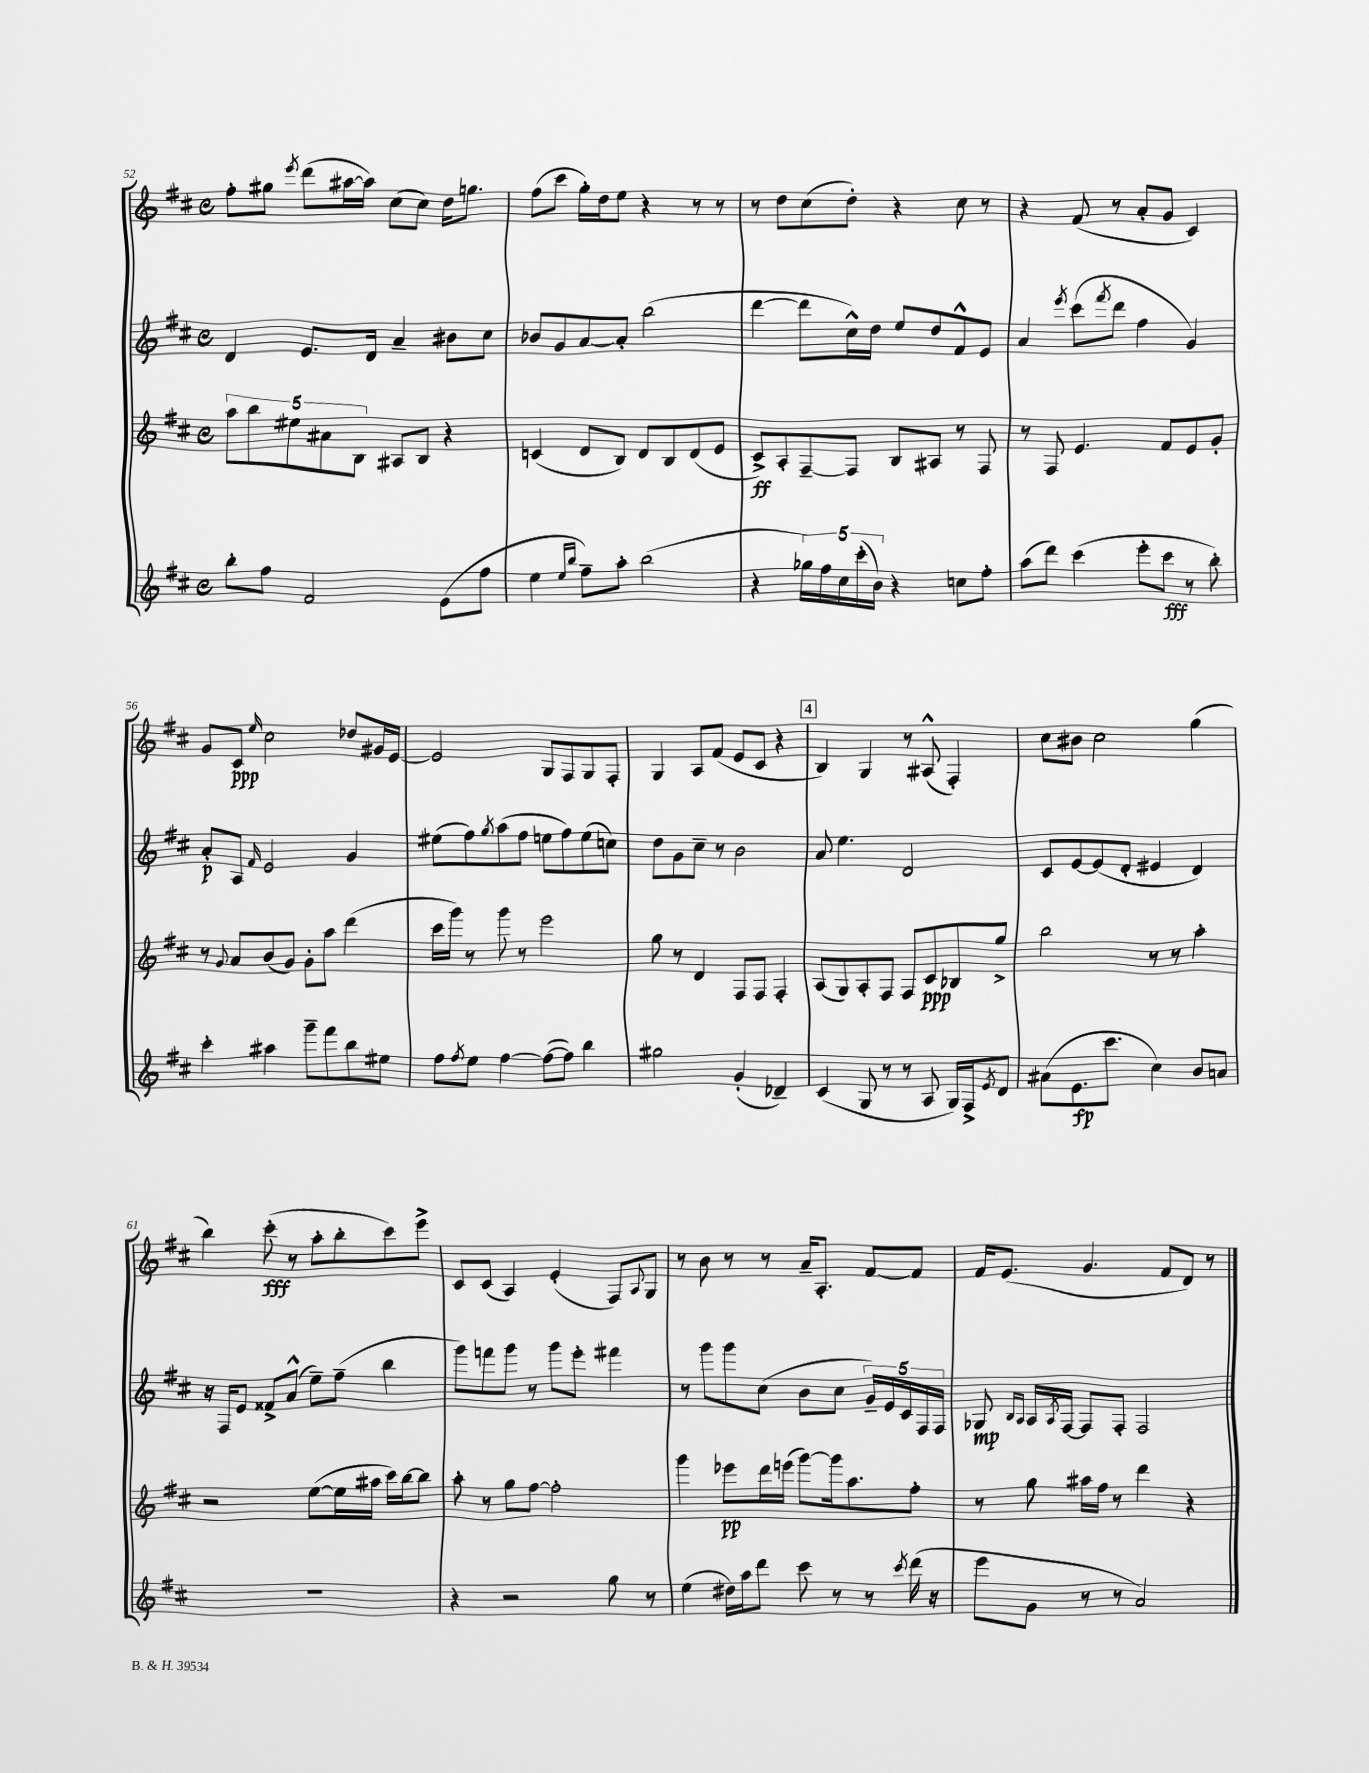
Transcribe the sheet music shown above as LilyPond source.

<<
\new StaffGroup <<
\new Staff = "s0" {
    \clef treble \key d \major \defaultTimeSignature \time 4/4
    fis''8-. gis''8 \acciaccatura { e'''8 } d'''8( ais''16~ ais''16) cis''8( cis''8) d''16 g''8. |
    fis''8( cis'''8 g''16-.) d''16 e''8 r4 r8 r8 |
    r8 d''8 cis''8( d''8-.) r4 cis''8 r8 |
    r4 fis'8( r8 a'8-. g'8 cis'4) |
    g'8 cis'8\ppp \grace { e''16 } cis''2 des''8 gis'16 e'16~ |
    e'2 g8 fis8 g8 fis8-. |
    g4 a8 fis'8( e'8 cis'8 r4 |
    \mark \markup { \box "4" } b4) g4 r8 ais8-^( fis4-.) |
    cis''8 bis'8 cis''2 g''4( |
    b''4) cis'''8-.\fff( r8 a''8-. b''8-. cis'''8) e'''8-> |
    cis'8 cis'8( a4) e'4-.( fis8) \appoggiatura { a8 } g8 |
    r8 b'8 r8 r8 a'16-- a8.-. fis'8~ fis'8 |
    fis'16 e'8.( g'4. fis'8 d'8) r8 \bar "|." |
}
\new Staff = "s1" {
    \clef treble \key d \major \defaultTimeSignature \time 4/4
    d'4 e'8. d'16 a'4-- bis'8 cis''8 |
    bes'8 g'8 a'8~ a'8-. b''2( |
    d'''4~ d'''8 cis''16-^) d''16 e''8 d''8 fis'8-^ e'8 |
    a'4 \acciaccatura { e'''8 } cis'''8( \acciaccatura { fis'''8 } d'''8 fis''4 g'4) |
    a'8-.\p a8 \grace { fis'16 } e'2 g'4 |
    eis''8( fis''8) \acciaccatura { g''8 } a''8( fis''8 e''8 fis''8) e''8( c''8) |
    d''8 g'8 cis''8-- r8 b'2 |
    \mark \markup { \box "4" } a'8 e''4. d'2 |
    cis'8 e'8~ e'8( d'8-. eis'4 d'4) |
    r16 fis16 e'8 fisis'8-> a'8-^( e''8--) fis''8--( b''4 |
    g'''8) f'''8 g'''8 r8 g'''8 e'''8-. fis'''4 |
    r8 g'''8 g'''8 cis''8( b'8 cis''8 \tuplet 5/4 { g'16--) e'16 cis'16 fis16 fis16 } |
    ges8\mp \grace { b16 a16 } a16 \acciaccatura { a8 } fis16~ fis8 fis8-. fis2 \bar "|." |
}
\new Staff = "s2" {
    \clef treble \key d \major \defaultTimeSignature \time 4/4
    \tuplet 5/4 { a''8 b''8 eis''8 ais'8 b8 } ais8 b8 r4 |
    c'4( d'8 b8) d'8 b8 d'8( e'8 |
    cis'8->\ff) a8-. fis8~-- fis8 b8 ais8 r8 fis8 |
    r8 fis8 e'4. fis'8 e'8 g'8-. |
    r8 \appoggiatura { g'8 } a'8 b'8( g'8) g'8-. a''8 d'''4( |
    cis'''16 g'''16) r8 g'''8 r8 e'''2 |
    g''8 r8 d'4 fis8 fis8 fis4-. |
    \mark \markup { \box "4" } a8( g8) a8-. fis8 fis8 cis'8\ppp bes8 g''8-> |
    b''2 r8 r8 a''4-. |
    r2 e''8~( e''16 ais''16 cis'''16) b''16~ b''8 |
    a''8-. r8 g''8 fis''8~ fis''2-. |
    g'''4 ees'''8\pp d'''16 e'''16( g'''8~) g'''16 a''8. fis''8-. |
    r8 g''8 ais''16 fis''16 r8 d'''4 r4 \bar "|." |
}
\new Staff = "s3" {
    \clef treble \key d \major \defaultTimeSignature \time 4/4
    b''8-. fis''8 fis'2 e'8( fis''8 |
    e''4 \grace { e''16 b''16 } fis''8--) a''8-. b''2( |
    r4 \tuplet 5/4 { ges''16) fis''16 cis''16 cis'''16-.( b'16) } r4 c''8 fis''8-. |
    a''8( d'''8) cis'''4( e'''8-. cis'''8\fff r8 b''8-.) |
    cis'''4-. ais''4 g'''8-- fis'''8 b''8 eis''8 |
    fis''8 \acciaccatura { fis''8 } e''8 fis''4~ fis''8~( fis''8) b''4 |
    gis''2 g'4-.( des'4--) |
    \mark \markup { \box "4" } cis'4( g8 r8 r8 a8 g16) fis16-> \acciaccatura { e'8 } d'8 |
    ais'8( e'8.\fp cis'''8. cis''4) b'8 a'8 |
    R1 |
    r4 r2 g''8 r8 |
    e''4( dis''16) a''16 d'''8 cis'''8 r8 r8 \acciaccatura { cis'''8 } d'''16( r16 |
    e'''8 g'8 r8 r8 a'2) \bar "|." |
}
>>
>>
\layout { \context { \Score currentBarNumber = #52 } }
